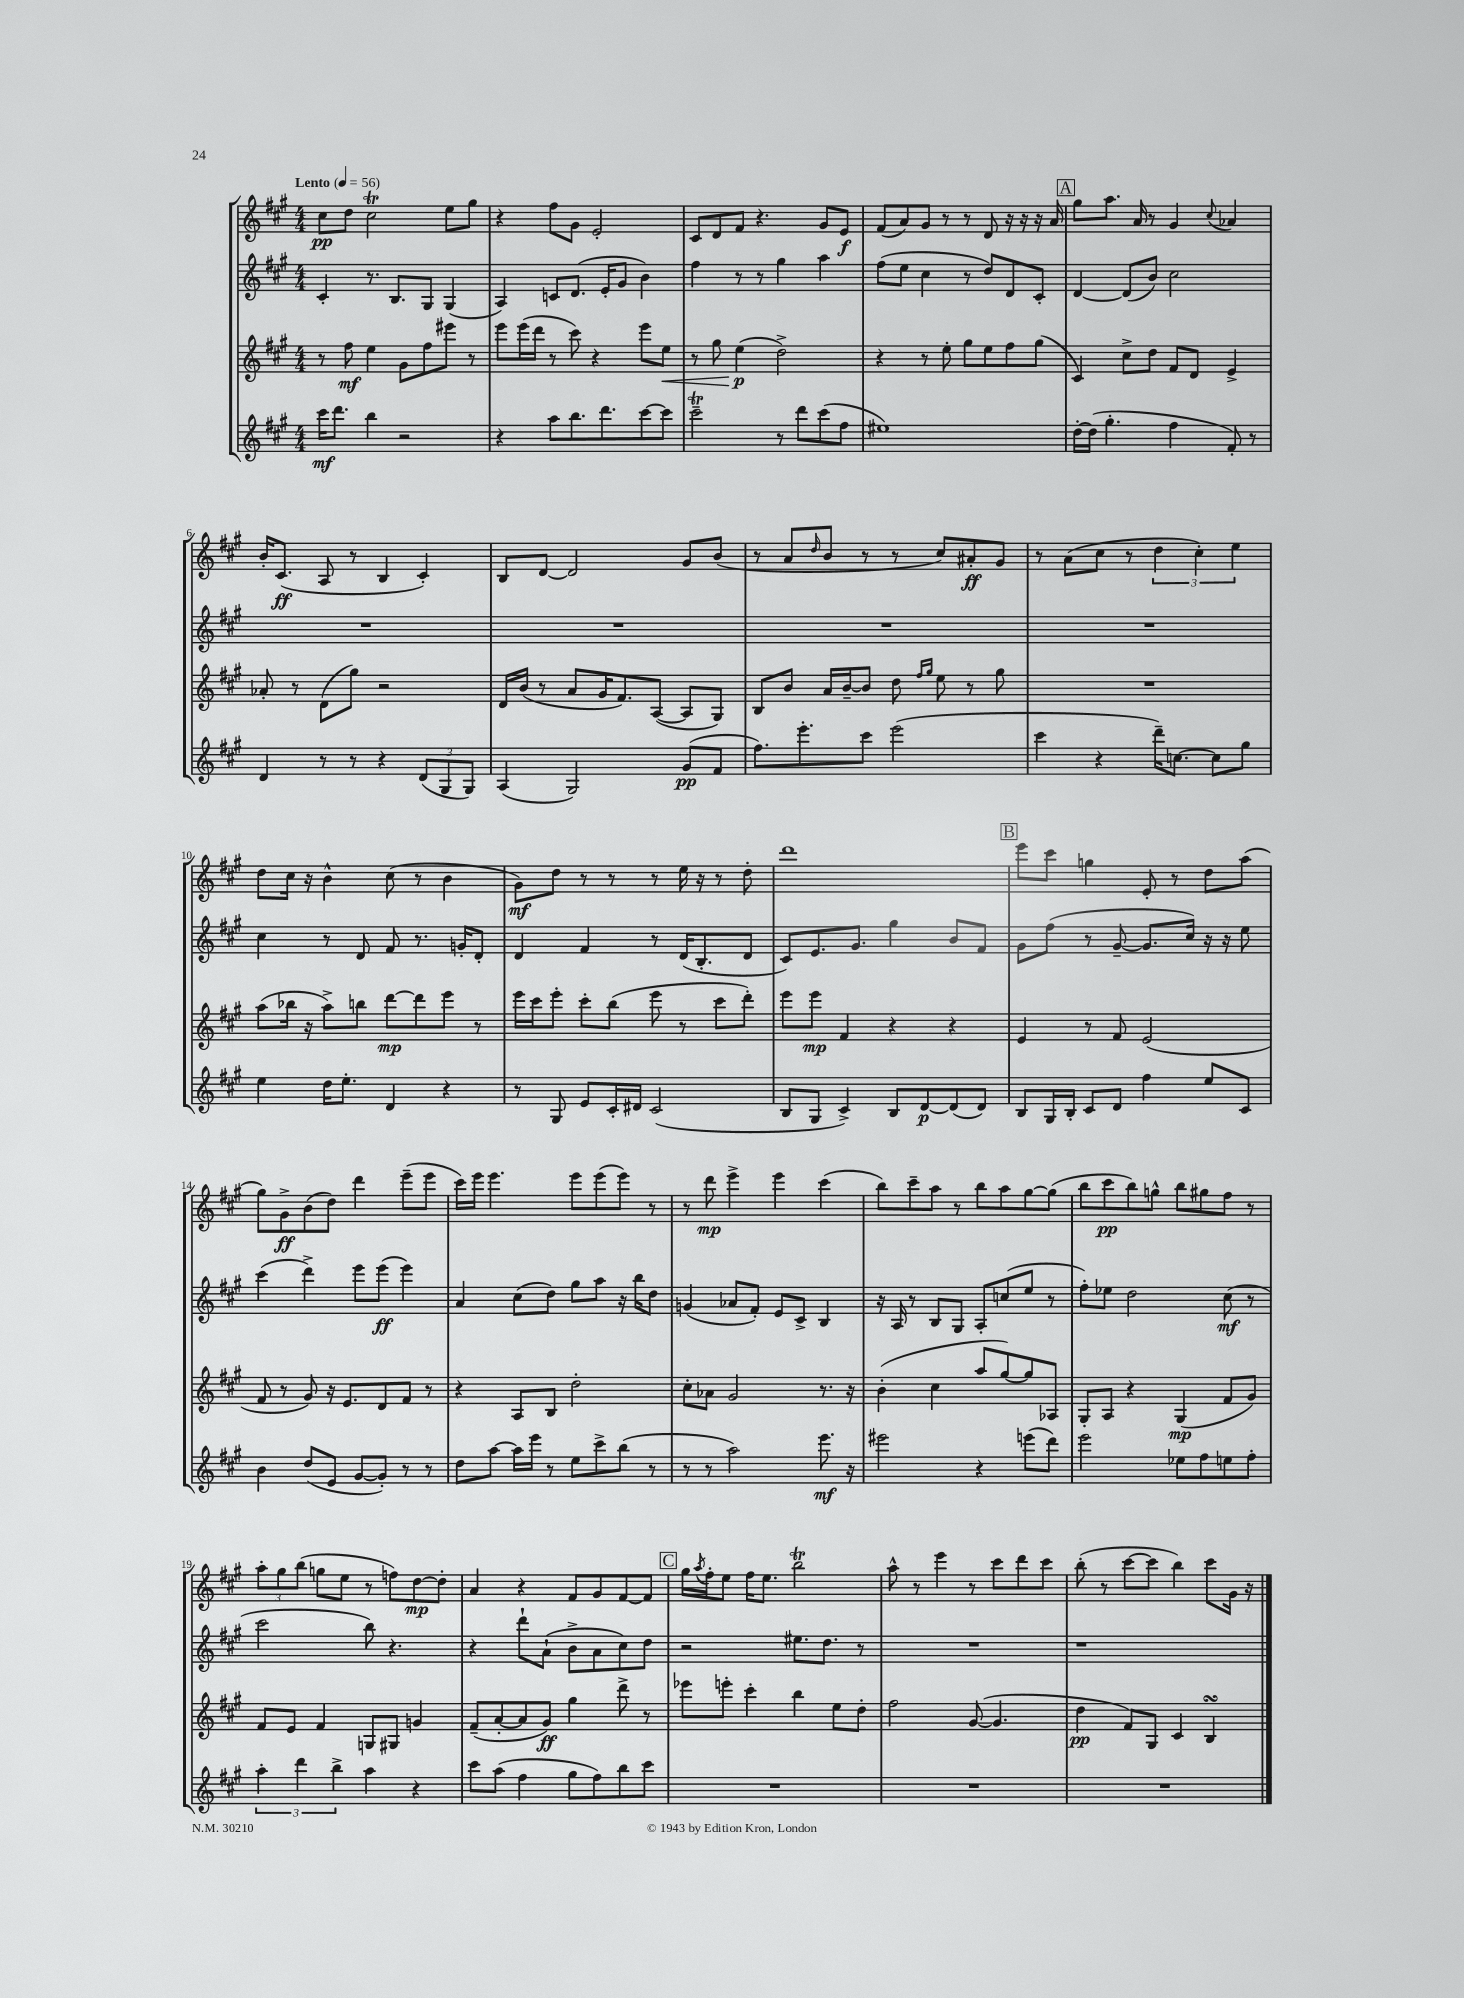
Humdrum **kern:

**kern	**kern	**kern	**kern
*staff4	*staff3	*staff2	*staff1
*clefG2	*clefG2	*clefG2	*clefG2
*k[f#c#g#]	*k[f#c#g#]	*k[f#c#g#]	*k[f#c#g#]
*M4/4	*M4/4	*M4/4	*M4/4
*MM56	*MM56	*MM56	*MM56
16ccc#\LK	8r	4c#'/	8cc#\L
8.ddd\J	.	.	.
.	8ff#\	.	8dd\J
4bb\	4ee\	8.r	2cc#\
.	.	8.B/L	.
2r	8g#\L	.	.
.	8ff#\	8G#/J	.
.	8eee#\J	(4G#/	8ee\L
.	8r	.	8gg#\J
=	=	=	=
4r	8eee\L	4A/)	4r
.	(16eee\L	.	.
.	16ddd\JJ	.	.
8aa\L	8r	8c/L	8ff#\L
8.bb\	8ccc#\)	(8.d/J	8g#\J
.	4r	.	2e'/
8.ddd\	.	16e'/LK	.
.	.	8g#/J	.
[8ccc#\	8eee\L	4b\)	.
8ccc#\]J	8ee\J	.	.
=	=	=	=
2ccc#~\	8r	4ff#\	8c#/L
.	8gg#\	.	8d/
.	(4ee\	8r	8f#/J
.	.	8r	4.r
8r	2dd^\)	4gg#\	.
8ddd\L	.	.	.
(8ccc#\	.	4aa\	8g#/L
8ff#\J	.	.	8e/J
=	=	=	=
1ee#)	4r	(8ff#\L	(8f#/L
.	.	8ee\J	8a/)
.	8r	4cc#\	8g#/J
.	8ee'\	.	8r
.	8gg#\L	8r	8r
.	8ee\	8dd/L)	8d/
.	8ff#\	8d/	16r
.	.	.	16r
.	(8gg#\J	8c#'/J	16r
.	.	.	16a/
=	=	=	=
[16dd'\LL	4c#/)	[4d/	8gg#\L
(16dd\]JJ	.	.	.
4.gg#'\	.	.	8.aa\J
.	8cc#^\L	(8d/]L	.
.	.	.	16a/
.	8dd\J	8b/J)	8r
4ff#\	8f#/L	2cc#\	4g#/
.	8d/J	.	.
.	.	.	8qqcc#/
8f#'/)	4e^/	.	4a-/
8r	.	.	.
=	=	=	=
4d/	8a-'/	1r	16b'/LK
.	.	.	(8.c#/J
.	8r	.	.
8r	(8d\L	.	8A/
8r	8gg#\J)	.	8r
4r	2r	.	4B/
(12d/L	.	.	4c#'/)
12G#/	.	.	.
12G#/J)	.	.	.
=	=	=	=
(4A/	16d/LL	1r	8B/L
.	(16b/JJ	.	.
.	8r	.	[8d/J
2G#/)	8a/L	.	2d/]
.	16g#/K	.	.
.	8.f#/)	.	.
.	([8A/J	.	.
(8g#/L	8A/]L	.	8g#/L
8f#/J	8G#/J)	.	(8b/J
=	=	=	=
8.ff#\L)	8B/L	1r	8r
.	8b/J	.	8a/L
8.eee'\	.	.	.
.	.	.	16qqdd/
.	16a/LL	.	8b/J
.	[16b~/J	.	.
8ccc#\J	8b/]J	.	8r
(2eee\	8dd\	.	8r
.	16qqff#/LL	.	.
.	16qqgg#/JJ	.	.
.	8ee\	.	8cc#/L)
.	8r	.	8a#'/
.	8gg#\	.	8g#/J
=	=	=	=
4ccc#\	1r	1r	8r
.	.	.	(8a\L
4r	.	.	8cc#\J
.	.	.	8r
16ddd~\LK)	.	.	6dd\
[8.cc\J	.	.	.
.	.	.	6cc#'\)
8cc\]L	.	.	.
.	.	.	6ee\
8gg#\J	.	.	.
=	=	=	=
4ee\	(8aa\L	4cc#\	8dd\L
.	16bb-\Jk	.	16cc#\Jk
.	16r	.	16r
16dd\LK	8aa^\L)	8r	4b^^\
8.ee'\J	.	.	.
.	8bb\J	8d/	.
4d/	[8ddd\L	8f#/	(8cc#\
.	8ddd\]	8.r	8r
4r	8eee\J	.	4b\
.	.	16g'/LK	.
.	8r	8d'/J	.
=	=	=	=
8r	16eee\LL	4d/	8g#\L)
.	16ccc#\J	.	.
8G#/	8eee'\J	.	8dd\J
8e/L	8ccc#'\L	4f#/	8r
16c#'/L	(8bb\J	.	8r
16d#/JJ	.	.	.
(2c#/	8eee\	8r	8r
.	8r	(16d/LK	16ee\
.	.	8.B'/	16r
.	8ccc#\L	.	8r
.	8ddd'\J)	8d/J	8dd'\
=	=	=	=
8B/L	8eee\L	8c#/L)	1ddd
8G#/J	8eee\J	8.e/	.
4c#^/)	4f#/	.	.
.	.	8.g#/J	.
8B/L	4r	4gg#\	.
[8d/	.	.	.
(8d/]	4r	8b/L	.
8d/J)	.	8f#/J	.
=	=	=	=
8B/L	4e/	8g#\L	8eee\L
16G#/L	.	(8ff#\J	8ccc#\J
16B'/JJ	.	.	.
8c#/L	8r	8r	4gg\
8d/J	8f#/	[8g#~/	.
4ff#\	(2e/	8.g#/]L	8e'/
.	.	.	8r
.	.	16cc#/Jk)	.
8ee/L	.	16r	8dd\L
.	.	16r	.
8c#/J	.	8ee\	(8aa\J
=	=	=	=
4b\	8f#/	(4ccc#\	8gg#\L)
.	8r	.	8g#^\
(8dd/L	8g#/)	4ddd^\)	(8b\
8e/J	16r	.	8dd\J)
.	8.e/L	.	.
[8g#/L	.	8eee\L	4ddd\
8g#'/]J)	8d/	(8eee\J	.
8r	8f#/J	4eee\)	(8eee~\L
8r	8r	.	8eee\J
=	=	=	=
8dd\L	4r	4a/	16ccc#\LL)
.	.	.	16eee\JJ
[8aa\J	.	.	4.eee\
16aa\]LL	8A/L	(8cc#\L	.
16eee\JJ	.	.	.
8r	8B/J	8dd\J)	.
8ee\L	2dd'\	8gg#\L	8eee\L
8ccc#^\	.	8aa\J	(8eee\
(8bb\J	.	16r	8eee\J)
.	.	16bb\LK	.
8r	.	8dd\J	8r
=	=	=	=
8r	8cc#'\L	(4g/	8r
8r	8a-\J	.	8ddd\
2aa\)	2g#/	8a-/L	4eee^\
.	.	8f#'/J)	.
.	.	8e/L	4eee\
.	.	8c#^/J	.
8.eee\	8.r	4B/	(4ccc#\
16r	16r	.	.
=	=	=	=
2eee#\	(4b'\	16r	8bb\L)
.	.	16A/	.
.	.	8r	8ccc#~\
.	4cc#\	8B/L	8aa\J
.	.	8G#/J	8r
4r	8aa/L	8A'/L	8bb\L
.	[8gg#/)	(8cc/	8aa\
(8eee\L	8gg#/]	8ee/J	[8gg#\
8ddd\J)	8A-/J	8r	(8gg#\]J
=	=	=	=
2eee\	8G#'/L	8ff#'\L)	8bb\L
.	8A/J	8ee-\J	8ccc#\
.	4r	2dd\	8bb\)
.	.	.	8gg^^\J
8ee-\L	(4G#/	.	8bb\L
8ff#\	.	.	8gg#\
8ee\	8f#/L	(8cc#\	8ff#\J
8ff#'\J	8g#/J)	8r	8r
=	=	=	=
6aa'\	8f#/L	2ccc#\	12aa'\L
.	.	.	12gg#\
.	8e/J	.	.
6ddd\	.	.	(12bb\J
.	4f#/	.	8gg\L
6bb^\	.	.	.
.	.	.	8ee\J
4aa\	8G/L	8bb\)	8r
.	8G#/J	4.r	8ff\L)
4r	4g/	.	[8dd\
.	.	.	8dd'\]J
=	=	=	=
8ccc#\L	(8f#~/L	4r	4a/
(8aa\J	[8a'/	.	.
4ff#\	8a/]	8ddd`\L	4r
.	8g#/J)	(8a`\J	.
8gg#\L	4gg#\	8b^\L	8f#/L
8ff#\)	.	8a\	8g#/
8bb\	8ddd^\	8cc#\)	[8f#/
8ccc#\J	8r	8dd\J	8f#/]J
=	=	=	=
1r	8eee-\L	2r	16gg#\LL
.	.	.	8qaa/
.	.	.	16ff#'\J
.	8eee'\J	.	8ee\J
.	4ccc#'\	.	16ff#\LK
.	.	.	8.ee\J
.	4bb\	8.ee#\L	2bb\
.	.	8.dd\J	.
.	8ee\L	.	.
.	8dd'\J	8r	.
=	=	=	=
1r	2ff#\	1r	8aa^^\
.	.	.	8r
.	.	.	4eee\
.	([8g#/	.	8r
.	4.g#/]	.	8ccc#\L
.	.	.	8ddd\
.	.	.	8ccc#\J
=	=	=	=
1r	4dd\	1r	(8bb'\
.	.	.	8r
.	8f#/L)	.	[8ccc#\L
.	8G#/J	.	8ccc#\]J
.	4c#/	.	4bb\)
.	4B/	.	8ccc#\L
.	.	.	16g#\Jk
.	.	.	16r
==	==	==	==
*-	*-	*-	*-
